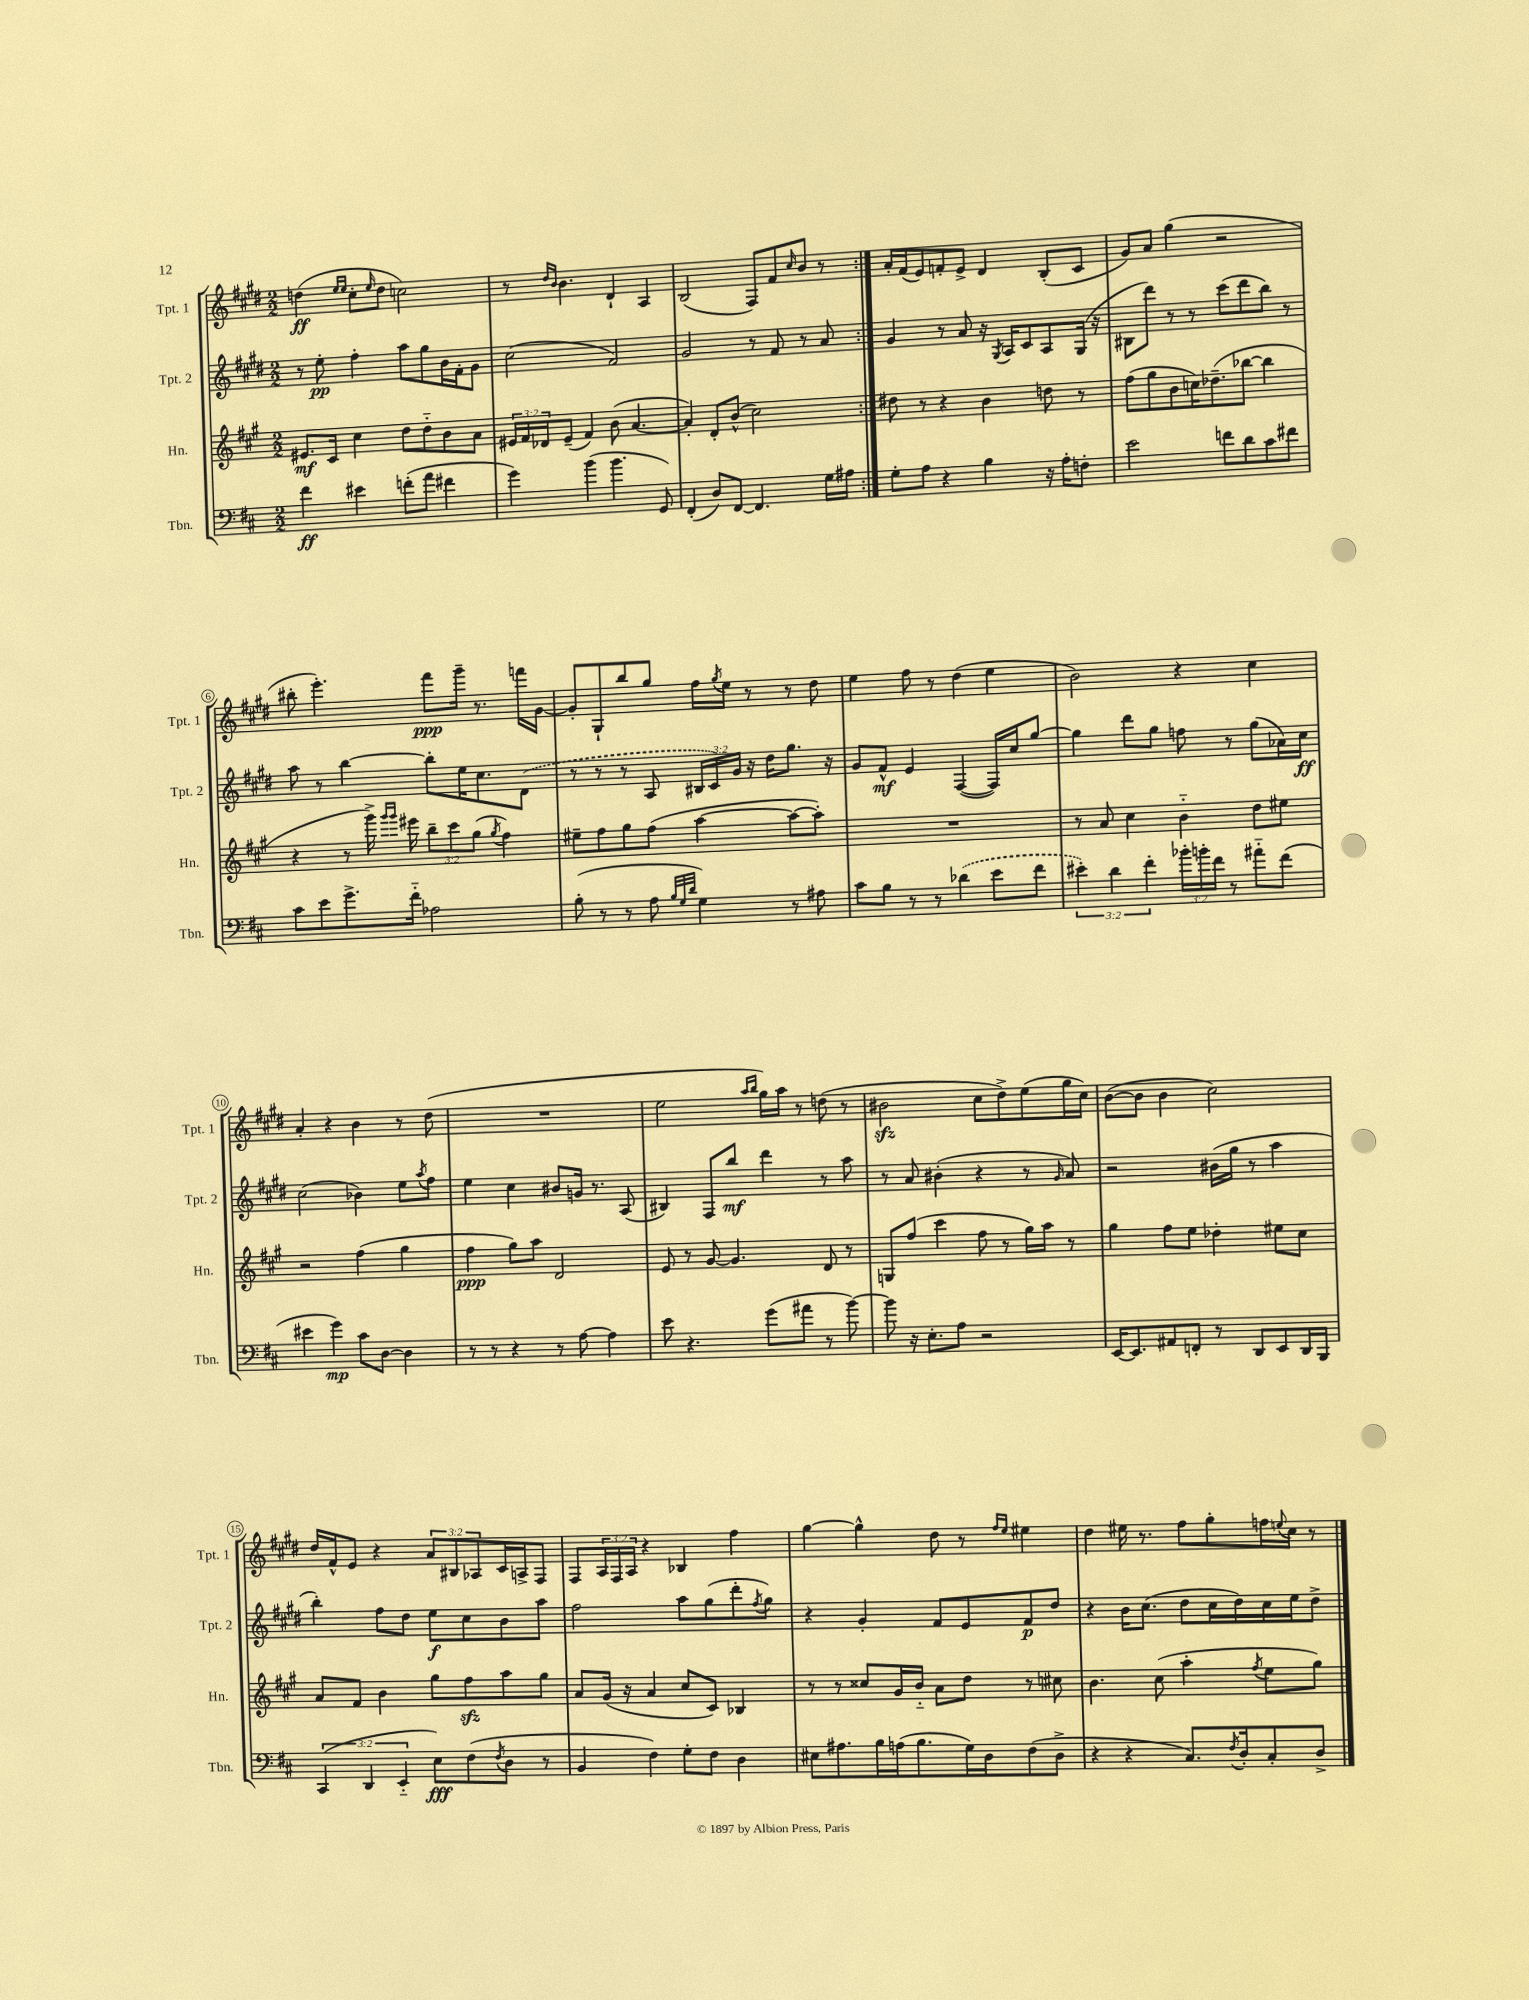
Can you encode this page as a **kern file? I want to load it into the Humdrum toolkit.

**kern	**kern	**kern	**kern
*staff4	*staff3	*staff2	*staff1
*clefF4	*clefG2	*clefG2	*clefG2
*k[f#c#]	*k[f#c#g#]	*k[f#c#g#d#]	*k[f#c#g#d#]
*M2/2	*M2/2	*M2/2	*M2/2
4f#	8.e#	8r	(4dd
.	.	8ee'	.
.	16c#	.	.
.	.	.	16qqee
.	.	.	16qqee
4e#	4cc#	4ff#'	8cc#'
.	.	.	16qqee
.	.	.	8dd
(8f'	8dd	8aa	2cc)
8a	8dd'~	8gg#	.
4f#	8b	16b	.
.	.	16f#'	.
.	8a	8g#	.
=	=	=	=
4g)	24e#	(2cc#	8r
.	24f#	.	.
.	24d-	.	.
.	.	.	16qqdd#
.	.	.	16qqb
.	(8e#~	.	4.b
(4b	4f#)	.	.
4.b	(8b	2f#)	4d#`
.	[4.a	.	.
.	.	.	4A
8GG)	.	.	.
=	=	=	=
(4FF#'	4a'])	2g#	(2B
8D)	8d'	.	.
[8FF#	(8b^^	.	.
4.FF#]	2cc#)	8r	8F#)
.	.	8f#	8f#
.	.	.	16qqcc#
.	.	8r	8b
16G	.	8a	8r
16A#	.	.	.
=:|!	=:|!	=:|!	=:|!
8G'	8dd#	4g#	16a'
.	.	.	(16f#
8A	8r	.	8e)
4r	4r	8r	8f'
.	.	8a	8e^
4B	4b	16r	4d#
.	.	8qG#	.
.	.	16A	.
.	.	8c#	.
16r	8dd	8A	(8B'
16A'	.	.	.
8F'	8r	(16G#	8c#
.	.	16r	.
=	=	=	=
2e	(8ff#	8B#	8g#)
.	8gg#	8ddd#)	8a
.	8b	8r	(4gg#
.	16cc)	8r	.
.	(8.dd-~	.	.
8f	.	(8ccc#	2r
8d	[8bb-	8ddd#	.
8c#	4bb-]	8bb)	.
8f#	.	8r	.
=	=	=	=
8c#	4r	8aa	8bb#'
8e	.	8r	4.eee')
8.g^	8r	[4bb	.
.	16ggg#^)	.	.
.	16qqggg#	.	.
.	16qqggg#	.	.
16f#'~	16eee#	.	.
2A-	12bb~	8bb']	8fff#
.	12ccc#	.	.
.	.	16ee	16ggg#~
.	(12gg#	.	.
.	.	8.cc#	8.r
.	8qgg#	.	.
.	4ff#)	.	.
.	.	(8d#	16fff
.	.	.	[16g#
=	=	=	=
(8B'	8ee#~	8r	8g#']
8r	8ff#	8r	8G#`
8r	8gg#	8r	8bb
8A	(8ff#	8A	8gg#
32qqB	.	.	.
32qqG	.	.	.
32qqd	.	.	.
4G)	[4aa	24B#	16ff#
.	.	24c#)	.
.	.	.	8qgg#
.	.	.	16ee
.	.	24g#	.
.	.	16r	8r
.	.	16dd#	.
8r	8aa_	8.gg#	8r
8A#	8aa'])	.	8dd#
.	.	16r	.
=	=	=	=
8c#	1r	8g#	4ee
8B	.	8f#^^	.
8r	.	4e	8ff#
8r	.	.	8r
(4d-	.	([4F#	(4dd#
8e	.	16F#])	4ee
.	.	16cc#	.
8f#	.	[8gg#	.
=	=	=	=
6e#')	8r	4gg#]	2b)
.	8a	.	.
6d	.	.	.
.	4cc#	8ddd#	.
6f#'	.	.	.
.	.	8gg#	.
24b-'	4b'~	8ff	4r
24b'	.	.	.
24f#	.	.	.
8r	.	8r	.
8a#'~	8dd	(8gg#	4cc#
(8f#	8ee#	16a-)	.
.	.	16cc#	.
=	=	=	=
4e#	2r	(2cc#	4a'
4g)	.	.	4r
8c#	(4ff#	4b-)	4b
[8D	.	.	.
4D]	4gg#	8ee	8r
.	.	8qaa	.
.	.	8ff#	(8dd#
=	=	=	=
8r	4ff#	4ee	1r
8r	.	.	.
4r	8gg#)	4cc#	.
.	8aa	.	.
8r	2d	8b#	.
[8A	.	16g	.
.	.	8.r	.
4A]	.	.	.
.	.	(8A	.
=	=	=	=
8e	8e	4B#)	2ee
4.r	8r	.	.
.	[8g#	8F#	.
.	4.g#]	8bb	.
.	.	.	16qqaa
.	.	.	16qqbb
(8g	.	4ddd#	16gg#)
.	.	.	16aa
8a#	.	.	8r
8r	8d	8r	(8dd
[8b)	8r	8aa	8r
=	=	=	=
8b]	8G	8r	2b#
16r	(8ff#	8a	.
8.E'	.	.	.
.	4ccc#	(4b#'	.
8A	.	.	.
2r	8ff#	4r	8cc#
.	8r	.	8dd#^)
.	16gg#)	8r	(8ee
.	16aa	.	.
.	.	16qqg#	.
.	8r	8a)	16gg#
.	.	.	16cc#)
=	=	=	=
[16EE	4gg#	2r	([8b
8.EE]	.	.	.
.	.	.	8b]
8AA#	8ff#	.	4b
8FF'	8ee	.	.
8r	4dd-'	(16b#	2cc#)
.	.	16gg#	.
8DD	.	8r	.
8EE	8ee#	4aa	.
16DD	8cc#	.	.
16BBB	.	.	.
=	=	=	=
(6CC#	8a	4bb')	16dd#
.	.	.	16f#^^
.	8f#	.	8e
6DD	.	.	.
.	4b	8ff#	4r
6EE'~	.	.	.
.	.	8dd#	.
8E)	8gg#	8ee	12a
.	.	.	12B#
(8F#	8ff#	8cc#	.
.	.	.	12A-
8qF#	.	.	.
8D	8aa	8b	16c#
.	.	.	16A^
8r	8gg#	8aa	8F#
=	=	=	=
4BB	8a	2ff#	8F#
.	(16g#	.	24A
.	.	.	24F#
.	16r	.	.
.	.	.	24A
4F#)	4a	.	4r
8G'	8cc#	8aa	4B-
8F#	8c#)	(8gg#	.
4D	4B-	8ddd#'	4ff#
.	.	8qff#	.
.	.	8gg#)	.
=	=	=	=
8E#	8r	4r	[4gg#
8.A#	8r	.	.
.	8cc##	4g#'	4gg#^^]
16B	.	.	.
(16A	16g#	.	.
8.B	16b'~	.	.
.	8a	8f#	8dd#
16G)	8dd	8e	8r
16D	.	.	.
.	.	.	16qqff#
.	.	.	16qqee
(8F#	8r	8f#	4ee#
8D^	8cc#	8dd#	.
=	=	=	=
4r	4.b	4r	4dd#
4r	.	16b	16ee#
.	.	(8.cc#	8.r
.	(8cc#	.	.
8.C#)	4aa'	8dd#	8ff#
.	.	16cc#	8gg#'
8qF#	.	.	.
16D'	.	16dd#)	.
.	8qff#	.	.
8C#'	8ee	16cc#	16ff
.	.	.	8qqee
.	.	16ee	16cc#
8D^	8gg#)	8dd#^	8r
==	==	==	==
*-	*-	*-	*-
